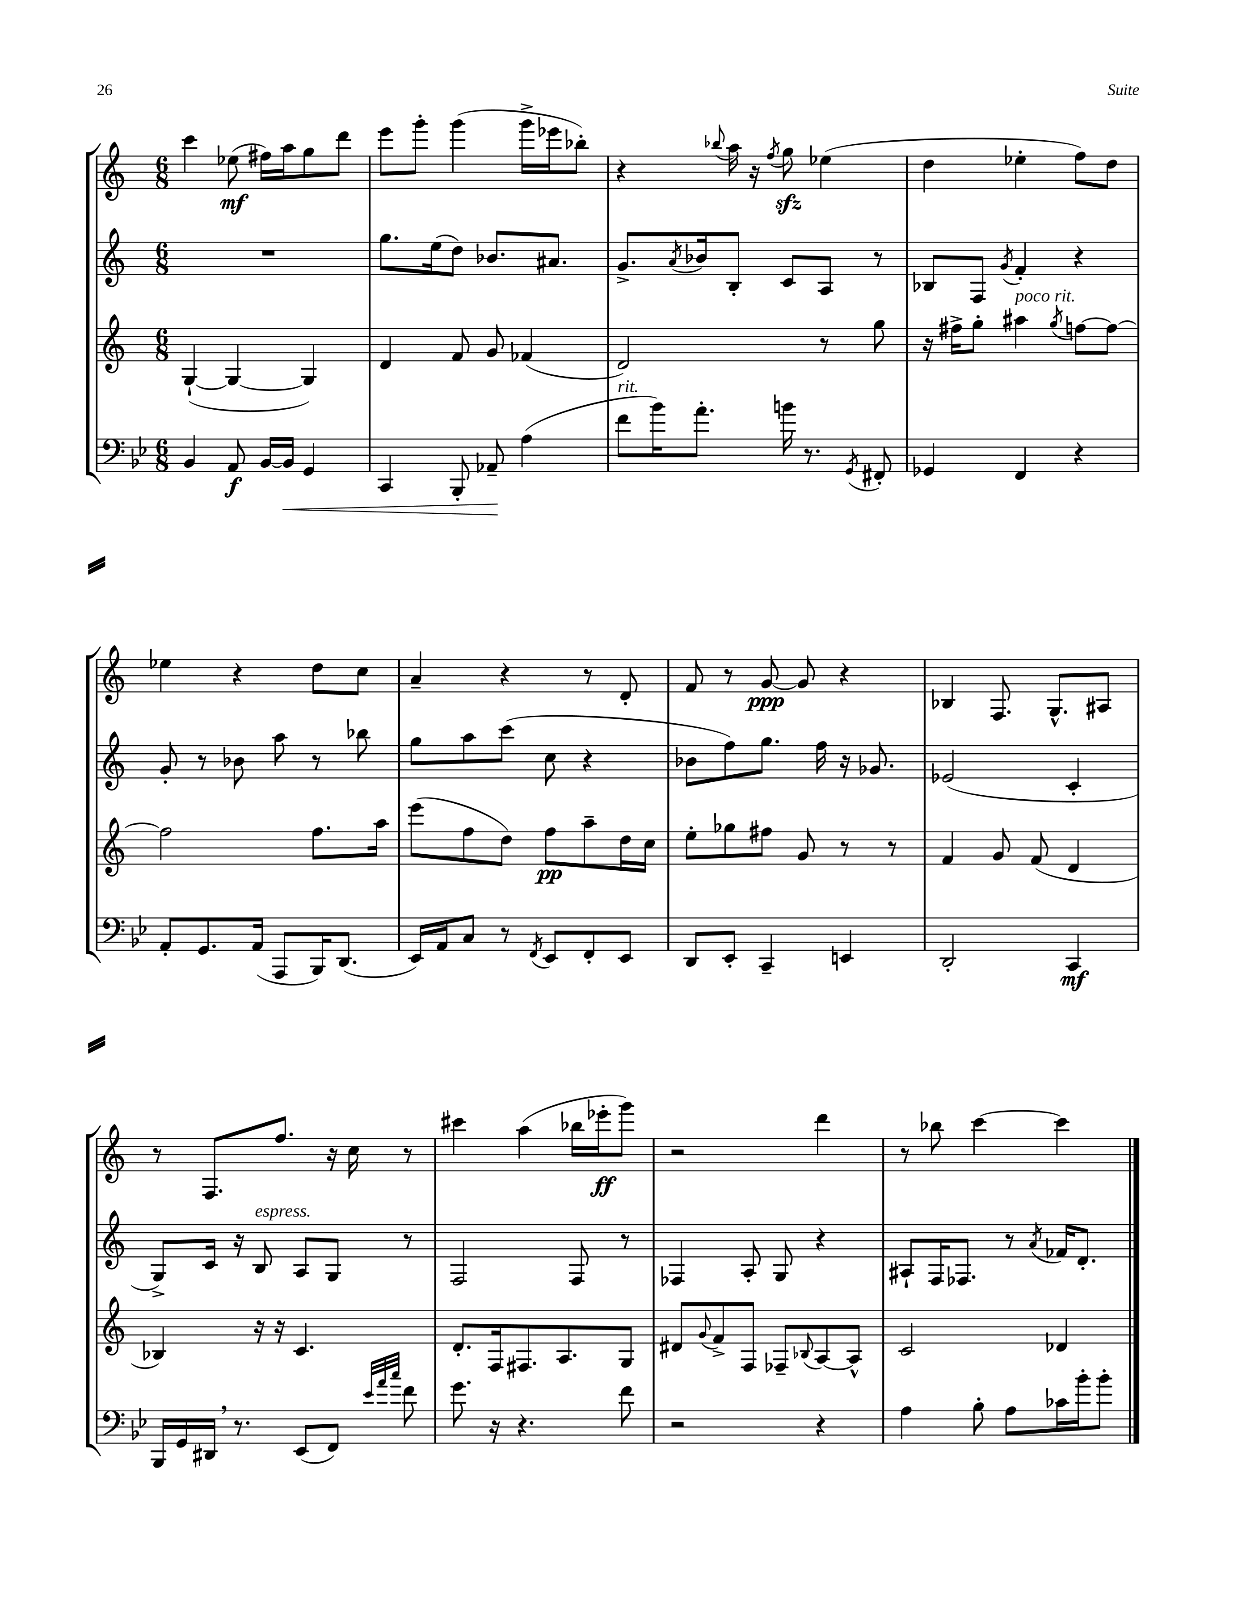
<<
\new StaffGroup <<
\new Staff = "s0" {
    \clef treble \key c \major \numericTimeSignature \time 6/8
    c'''4 ees''8\mf( fis''16) a''16 g''8 d'''8 |
    e'''8 g'''8-. g'''4( g'''16-> ees'''16 bes''8-.) |
    r4 \appoggiatura { bes''8 } a''16 r16 \acciaccatura { f''8 } g''8\sfz ees''4( |
    d''4 ees''4-. f''8) d''8 |
    ees''4 r4 d''8 c''8 |
    a'4-- r4 r8 d'8-. |
    f'8 r8 g'8~\ppp g'8 r4 |
    bes4 f8. g8.-^ ais8 |
    r8 f8. f''8. r16 c''16 r8 |
    cis'''4 a''4( bes''16 ees'''16-.\ff g'''8) |
    r2 d'''4 |
    r8 bes''8 c'''4~ c'''4 \bar "|." |
}
\new Staff = "s1" {
    \clef treble \key c \major \numericTimeSignature \time 6/8
    R2. |
    g''8. e''16( d''8) bes'8. ais'8. |
    g'8.-> \acciaccatura { a'8 } bes'16 b8-. c'8 a8 r8 |
    bes8 f8 \acciaccatura { g'8 } f'4-. r4 |
    g'8-. r8 bes'8 a''8 r8 bes''8 |
    g''8 a''8 c'''8( c''8 r4 |
    bes'8 f''8) g''8. f''16 r16 ges'8. |
    ees'2( c'4-. |
    g8->) c'16 r16 b8^\markup { \italic "espress." } a8 g8 r8 |
    f2 f8 r8 |
    fes4 a8-. g8 r4 |
    ais8-! f16 fes8. r8 \acciaccatura { a'8 } fes'16 d'8.-. \bar "|." |
}
\new Staff = "s2" {
    \clef treble \key c \major \numericTimeSignature \time 6/8
    g4~-!( g4~ g4) |
    d'4 f'8 g'8 fes'4( |
    d'2) r8 g''8 |
    r16 fis''16-> g''8-. ais''4^\markup { \italic "poco rit." } \acciaccatura { g''8 } f''8~ f''8~ |
    f''2 f''8. a''16 |
    e'''8( f''8 d''8) f''8\pp a''8-- d''16 c''16 |
    e''8-. ges''8 fis''8 g'8 r8 r8 |
    f'4 g'8 f'8( d'4 |
    bes4) r16 r16 c'4. |
    d'8.-. f16 fis8. a8. g8 |
    dis'8 \appoggiatura { g'8 } f'8-> f8 fes8-- \appoggiatura { bes8 } a8~ a8-^ |
    c'2 des'4 \bar "|." |
}
\new Staff = "s3" {
    \clef bass \key bes \major \numericTimeSignature \time 6/8
    bes,4 a,8\f bes,16~ bes,16\< g,4 |
    c,4 bes,,8-. aes,8--\! a4( |
    f'8^\markup { \italic "rit." } bes'16) a'8.-. b'16 r8. \acciaccatura { g,8 } fis,8-. |
    ges,4 f,4 r4 |
    a,8-. g,8. a,16( a,,8 bes,,16) d,8.( |
    ees,16) a,16 c8 r8 \acciaccatura { f,8 } ees,8 f,8-. ees,8 |
    d,8 ees,8-. c,4-- e,4 |
    d,2-. c,4\mf |
    bes,,16 g,16 dis,16 \breathe r8. ees,8( f,8) \grace { ees'32 a'32 c''32 } f'8 |
    g'8. r16 r4. f'8 |
    r2 r4 |
    a4 bes8-. a8 ces'16 bes'16-. bes'8-. \bar "|." |
}
>>
>>
\layout { \context { \Score \remove "Bar_number_engraver" } }
